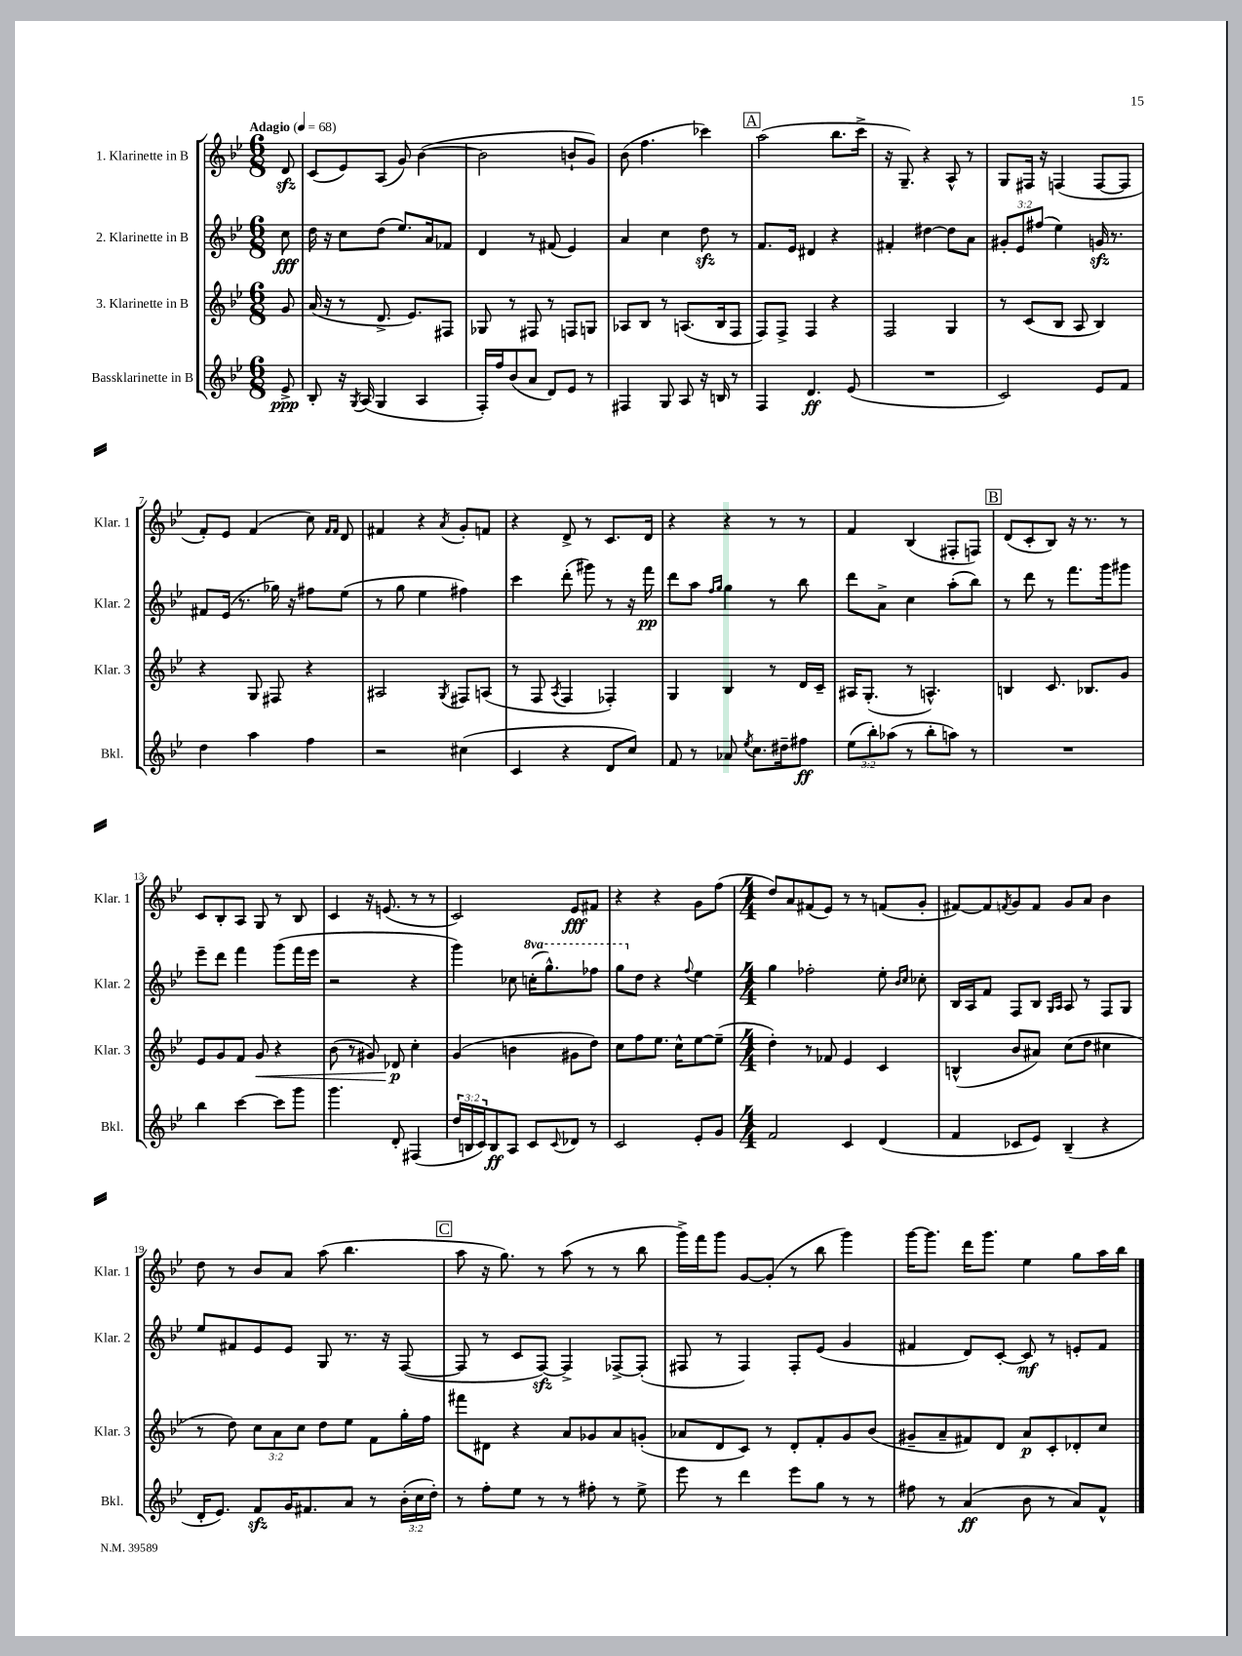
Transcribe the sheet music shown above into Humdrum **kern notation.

**kern	**dynam	**kern	**dynam	**kern	**dynam	**kern	**dynam
*part4	*part4	*part3	*part3	*part2	*part2	*part1	*part1
*staff4	*staff4	*staff3	*staff3	*staff2	*staff2	*staff1	*staff1
*I"Bassklarinette in B	*	*I"3. Klarinette in B	*	*I"2. Klarinette in B	*	*I"1. Klarinette in B	*
*I'Bkl.	*	*I'Klar. 3	*	*I'Klar. 2	*	*I'Klar. 1	*
*clefG2	*	*clefG2	*	*clefG2	*	*clefG2	*
*k[b-e-]	*	*k[b-e-]	*	*k[b-e-]	*	*k[b-e-]	*
*M6/8	*	*M6/8	*	*M6/8	*	*M6/8	*
*MM68	*	*MM68	*	*MM68	*	*MM68	*
=	=	=	=	=	=	=	=
!	!	!	!	!	!	!LO:TX:a:B:t=Adagio	!
8e-^/	ppp	8g/	.	8cc\	fff	8dzz/	.
=1	=1	=1	=1	=1	=1	=1	=1
8B-'/	.	(16a/	.	16dd\	.	(8c/L	.
.	.	16r	.	16r	.	.	.
16r	.	8r	.	8cc\L	.	8e-/)	.
8qG/	.	.	.	.	.	.	.
(16A/	.	.	.	.	.	.	.
4G/	.	8.d^/	.	(8dd\J	.	(8A/J	.
.	.	.	.	8.ee-/L)	.	8g/)	.
.	.	8.e-/L)	.	.	.	.	.
4A/	.	.	.	.	.	([4b-\	.
.	.	.	.	16a/k	.	.	.
.	.	8F#X/J	.	8f-X/J	.	.	.
=2	=2	=2	=2	=2	=2	=2	=2
16F'/LL)	.	8G-X/	.	4d/	.	2b-\]	.
16ff/J	.	.	.	.	.	.	.
(8b-/	.	8r	.	.	.	.	.
8a/J	.	8F#X/	.	8r	.	.	.
8d/L)	.	8r	.	(8f#X/	.	.	.
8e-/J	.	8Fn/L	.	4e-/)	.	8bn`/L	.
8r	.	8Gn/J	.	.	.	8g/J)	.
=3	=3	=3	=3	=3	=3	=3	=3
4F#X/	.	8A-X/L	.	4a/	.	(8b-\	.
.	.	8B-/J	.	.	.	4.ff\	.
8G/	.	8r	.	4cc\	.	.	.
8A/	.	(8.An/L	.	.	.	.	.
16r	.	.	.	8ddzz\	.	4ccc-X\)	.
16Bn/	.	16B-/k	.	.	.	.	.
8r	.	8F/J	.	8r	.	.	.
!!LO:REH:place=s1:t=A
=4	=4	=4	=4	=4	=4	=4	=4
4F/	.	8F/L)	.	8.f/L	.	(2aa\	.
.	.	8F^/J	.	.	.	.	.
.	.	.	.	16e-/Jk	.	.	.
4.d/	ff	4F/	.	4d#X/	.	.	.
.	.	4r	.	4r	.	8.bb-\L	.
(8e-/	.	.	.	.	.	.	.
.	.	.	.	.	.	16ccc^\Jk	.
=5	=5	=5	=5	=5	=5	=5	=5
2.r	.	2F/	.	4f#X'/	.	16r	.
.	.	.	.	.	.	8.G~/)	.
.	.	.	.	[4dd#X\	.	4r	.
.	.	4G/	.	8dd#\L]	.	8A^^/	.
.	.	.	.	8a\J	.	8r	.
=6	=6	=6	=6	=6	=6	=6	=6
2c/)	.	8r	.	12g#X'/L	.	8G/L	.
.	.	.	.	12e-/	.	.	.
.	.	(8c/L	.	.	.	16F#X/Jk	.
.	.	.	.	(12ff#X/J	.	.	.
.	.	.	.	.	.	16r	.
.	.	8B-/J	.	4ee-\)	.	(4Fn/	.
.	.	8A/	.	.	.	.	.
8e-/L	.	4B-/)	.	16gnzz/	.	[8F/L	.
.	.	.	.	8.r	.	.	.
8f/J	.	.	.	.	.	8F/J]	.
!!LO:LB:g=z
=7	=7	=7	=7	=7	=7	=7	=7
4dd\	.	4r	.	8f#X/L	.	8f'/L)	.
.	.	.	.	(16e-/Jk	.	8e-/J	.
.	.	.	.	8.r	.	.	.
4aa\	.	8G/	.	.	.	(4f/	.
.	.	8F#X/	.	16gg-X\)	.	.	.
.	.	.	.	16r	.	.	.
4ff\	.	4r	.	8ff#X\L	.	8cc\)	.
.	.	.	.	.	.	16qqf/LL	.
.	.	.	.	.	.	16qqf/JJ	.
.	.	.	.	(8ee-\J	.	8d/	.
=8	=8	=8	=8	=8	=8	=8	=8
2r	.	2A#X/	.	8r	.	4f#X/	.
.	.	.	.	8gg\	.	.	.
.	.	.	.	4ee-\	.	4r	.
.	.	8qG/	.	.	.	8qa/	.
(4cc#X\	.	8F#X/L	.	4ff#X\)	.	8g'/L	.
.	.	(8An/J	.	.	.	8fn/J	.
=9	=9	=9	=9	=9	=9	=9	=9
4c/	.	8r	.	4ccc\	.	4r	.
.	.	8F/	.	.	.	.	.
.	.	8qA/	.	.	.	.	.
4r	.	4F/	.	(8ddd'\	.	8d^/	.
.	.	.	.	8ggg#X\)	.	8r	.
8d/L	.	4F-X'/)	.	8r	.	8.c/L	.
8cc/J)	.	.	.	16r	.	.	.
.	.	.	.	16fff\	pp	16d/Jk	.
=10	=10	=10	=10	=10	=10	=10	=10
8f/	.	4G/	.	8ddd\L	.	4r	.
8r	.	.	.	8aa\J	.	.	.
.	.	.	.	16qqff/LL	.	.	.
.	.	.	.	16qqgg/JJ	.	.	.
8a-X/	.	4B-/	.	4gg\	.	4r	.
8qee-/	.	.	.	.	.	.	.
8.cc\L	.	.	.	.	.	.	.
.	.	8r	.	8r	.	8r	.
16dd#X~\k	.	.	.	.	.	.	.
8ff#X\J	ff	16d/LL	.	8bb-\	.	8r	.
.	.	16c~/JJ	.	.	.	.	.
=11	=11	=11	=11	=11	=11	=11	=11
(12ee-\L	.	16A#X/KL	.	8ddd\L	.	4f/	.
.	.	(8.G'/J	.	.	.	.	.
12bb-'\)	.	.	.	.	.	.	.
.	.	.	.	8a^\J	.	.	.
(12aa-X\J	.	.	.	.	.	.	.
8r	.	8r	.	4cc\	.	(4B-/	.
8bb-'\L	.	4.An^^/)	.	.	.	.	.
8aan\J)	.	.	.	(8aa'\L	.	8F#X'/L	.
8r	.	.	.	8bb-\J)	.	8Fn/J)	.
!!LO:REH:place=s1:t=B
=12	=12	=12	=12	=12	=12	=12	=12
2.r	.	4Bn/	.	8r	.	(8d/L	.
.	.	.	.	8ddd\	.	8c'/	.
.	.	8.c/	.	8r	.	8B-/J)	.
.	.	.	.	8.fff\L	.	16r	.
.	.	8.B-X/L	.	.	.	8.r	.
.	.	.	.	16ggg\k	.	.	.
.	.	8g/J	.	8ggg#X\J	.	8r	.
!!LO:LB:g=z
=13	=13	=13	=13	=13	=13	=13	=13
4bb-\	.	8e-/L	.	8eee-~\L	.	8c/L	.
.	.	8g/	.	8ddd\J	.	8B-'/	.
[4ccc\	.	8f/J	.	4fff\	.	8A/J	.
!	!	!	!LO:HP:b	!	!	!	!
.	.	8g/	<	.	.	8G/	.
8ccc\L]	.	4r	.	(8ggg\L	.	8r	.
8ggg\J	.	.	.	16fff\L	.	8B-/	.
.	.	.	.	16eee-\JJ	.	.	.
=14	=14	=14	=14	=14	=14	=14	=14
4.ggg\	.	(8b-\	.	2r	.	4c/	.
.	.	8r	.	.	.	.	.
.	.	8g#X/)	.	.	.	16r	.
.	.	.	.	.	.	(8.en/	.
8d'/	.	8d-X/	p	.	.	.	.
(4F#X/	.	4cc'\	[	4r	.	8r	.
.	.	.	.	.	.	8r	.
=15	=15	=15	=15	=15	=15	=15	=15
24dd/LL	.	(4g/	.	4ggg\)	.	2c/)	.
24Bn/	.	.	.	.	.	.	.
24c/J)	.	.	.	.	.	.	.
8B/	ff	.	.	.	.	.	.
8A/J	.	4bn\	.	8cc-X\	.	.	.
*	*	*	*	*8va	*	*	*
8c/L	.	.	.	(16cccn'\KL	.	.	.
.	.	.	.	8.ggg^^\)	.	.	.
8qqc/	.	.	.	.	.	.	.
8d-X/J	.	8g#X\L	.	.	.	8e-/L	fff
8r	.	8dd\J)	.	8fff-X\J	.	8f#X/J	.
=16	=16	=16	=16	=16	=16	=16	=16
2c/	.	8cc\L	.	8ggg\L	.	4r	.
*	*	*	*	*X8va	*	*	*
.	.	8ff\	.	8dd\J	.	.	.
.	.	8.ee-\J	.	4r	.	4r	.
.	.	16cc^^\KL	.	.	.	.	.
.	.	.	.	8qqff/	.	.	.
8e-'/L	.	[8ee-\	.	4ee-\	.	8g\L	.
8g/J	.	(8ee-~\J]	.	.	.	(8ff\J	.
=17	=17	=17	=17	=17	=17	=17	=17
*M4/4	*	*M4/4	*	*M4/4	*	*M4/4	*
2f/	.	4dd'\)	.	4gg\	.	8dd/L)	.
.	.	.	.	.	.	8a/	.
.	.	8r	.	2ff-X'\	.	(8f#X/	.
.	.	8f-X/	.	.	.	8e-/J)	.
4c/	.	4e-/	.	.	.	8r	.
.	.	.	.	.	.	8r	.
(4d/	.	4c/	.	8ee-'\	.	(8fn/L	.
.	.	.	.	16qqb-/LL	.	.	.
.	.	.	.	16qqcc/JJ	.	.	.
.	.	.	.	8cc-X'\	.	8g'/J	.
=18	=18	=18	=18	=18	=18	=18	=18
4f/	.	(4Bn^^/	.	16B-/LL	.	[8f#X/L)	.
.	.	.	.	16A/J	.	.	.
.	.	.	.	8f/J	.	8f#/]	.
.	.	.	.	.	.	8qfn/	.
8c-X/L	.	8b-/L	.	8F/L	.	8g/	.
8e-/J)	.	8a#X/J)	.	8B-/J	.	8f/J	.
.	.	.	.	16qqG/LL	.	.	.
.	.	.	.	16qqA/JJ	.	.	.
(4B-~/	.	(8cc\L	.	8A/	.	8g/L	.
.	.	8dd\J	.	8r	.	8a/J	.
4r	.	4cc#X\	.	8F/L	.	4b-\	.
.	.	.	.	8G/J	.	.	.
!!LO:LB:g=z
=19	=19	=19	=19	=19	=19	=19	=19
16d'/KL	.	8r	.	8ee-/L	.	8dd\	.
8.e-/J)	.	.	.	.	.	.	.
.	.	8dd\)	.	8f#X/	.	8r	.
8fzz/L	.	12cc\L	.	8e-/	.	8b-/L	.
.	.	12a\	.	.	.	.	.
16g/K	.	.	.	8e-/J	.	8a/J	.
.	.	12cc\J	.	.	.	.	.
8.f#X/	.	.	.	.	.	.	.
.	.	8dd\L	.	8G/	.	(8aa\	.
8a/J	.	8ee-\J	.	8.r	.	4.bb-\	.
8r	.	8f\L	.	.	.	.	.
.	.	.	.	16r	.	.	.
(24b-'\LL	.	16gg'\L	.	([8F/	.	.	.
24cc\	.	.	.	.	.	.	.
.	.	16ff\JJ	.	.	.	.	.
24dd'\JJ)	.	.	.	.	.	.	.
!!LO:REH:place=s1:t=C
=20	=20	=20	=20	=20	=20	=20	=20
8r	.	8fff#X\L	.	8F/]	.	8aa\	.
8ff'\L	.	8d#X\J	.	8r	.	16r	.
.	.	.	.	.	.	8.gg\)	.
8ee-\J	.	4r	.	8c/L	.	.	.
8r	.	.	.	[8Fzz/J)	.	8r	.
8r	.	8a/L	.	4F^/]	.	(8aa\	.
8ff#X'\	.	8g-X/	.	.	.	8r	.
8r	.	8a/	.	[8F-X^/L	.	8r	.
8ee-^\	.	(8gn'/J	.	(8F-'/J]	.	8bb-\	.
=21	=21	=21	=21	=21	=21	=21	=21
8eee-\	.	8a-X/L	.	8F#X/	.	16ggg^\LL)	.
.	.	.	.	.	.	16fff\J	.
8r	.	8d/	.	8r	.	8ggg\J	.
4ddd\	.	8c/J)	.	4F#/)	.	[8g/L	.
.	.	8r	.	.	.	(8g'/J]	.
8eee-\L	.	8d'/L	.	8F#'/L	.	8r	.
8gg\J	.	8f'/	.	(8e-/J	.	8bb-\	.
8r	.	8g/	.	4g/	.	4ggg\)	.
8r	.	(8b-/J	.	.	.	.	.
=22	=22	=22	=22	=22	=22	=22	=22
8ff#X\	.	8g#X~/L	.	4f#X/	.	[16ggg\KL	.
.	.	.	.	.	.	8.ggg\J]	.
8r	.	8a~/	.	.	.	.	.
(4a/	ff	8f#X/)	.	8d/L)	.	16ddd\KL	.
.	.	.	.	.	.	8.ggg\J	.
.	.	8d/J	.	[8c'/J	.	.	.
8b-\	.	8a/L	p	8c/]	mf	4ee-\	.
8r	.	8c'/	.	8r	.	.	.
8a/L)	.	8d-X'/	.	8en'/L	.	8gg\L	.
8f^^/J	.	8cc/J	.	8f#/J	.	16aa\L	.
.	.	.	.	.	.	16bb-\JJ	.
==	==	==	==	==	==	==	==
*-	*-	*-	*-	*-	*-	*-	*-
